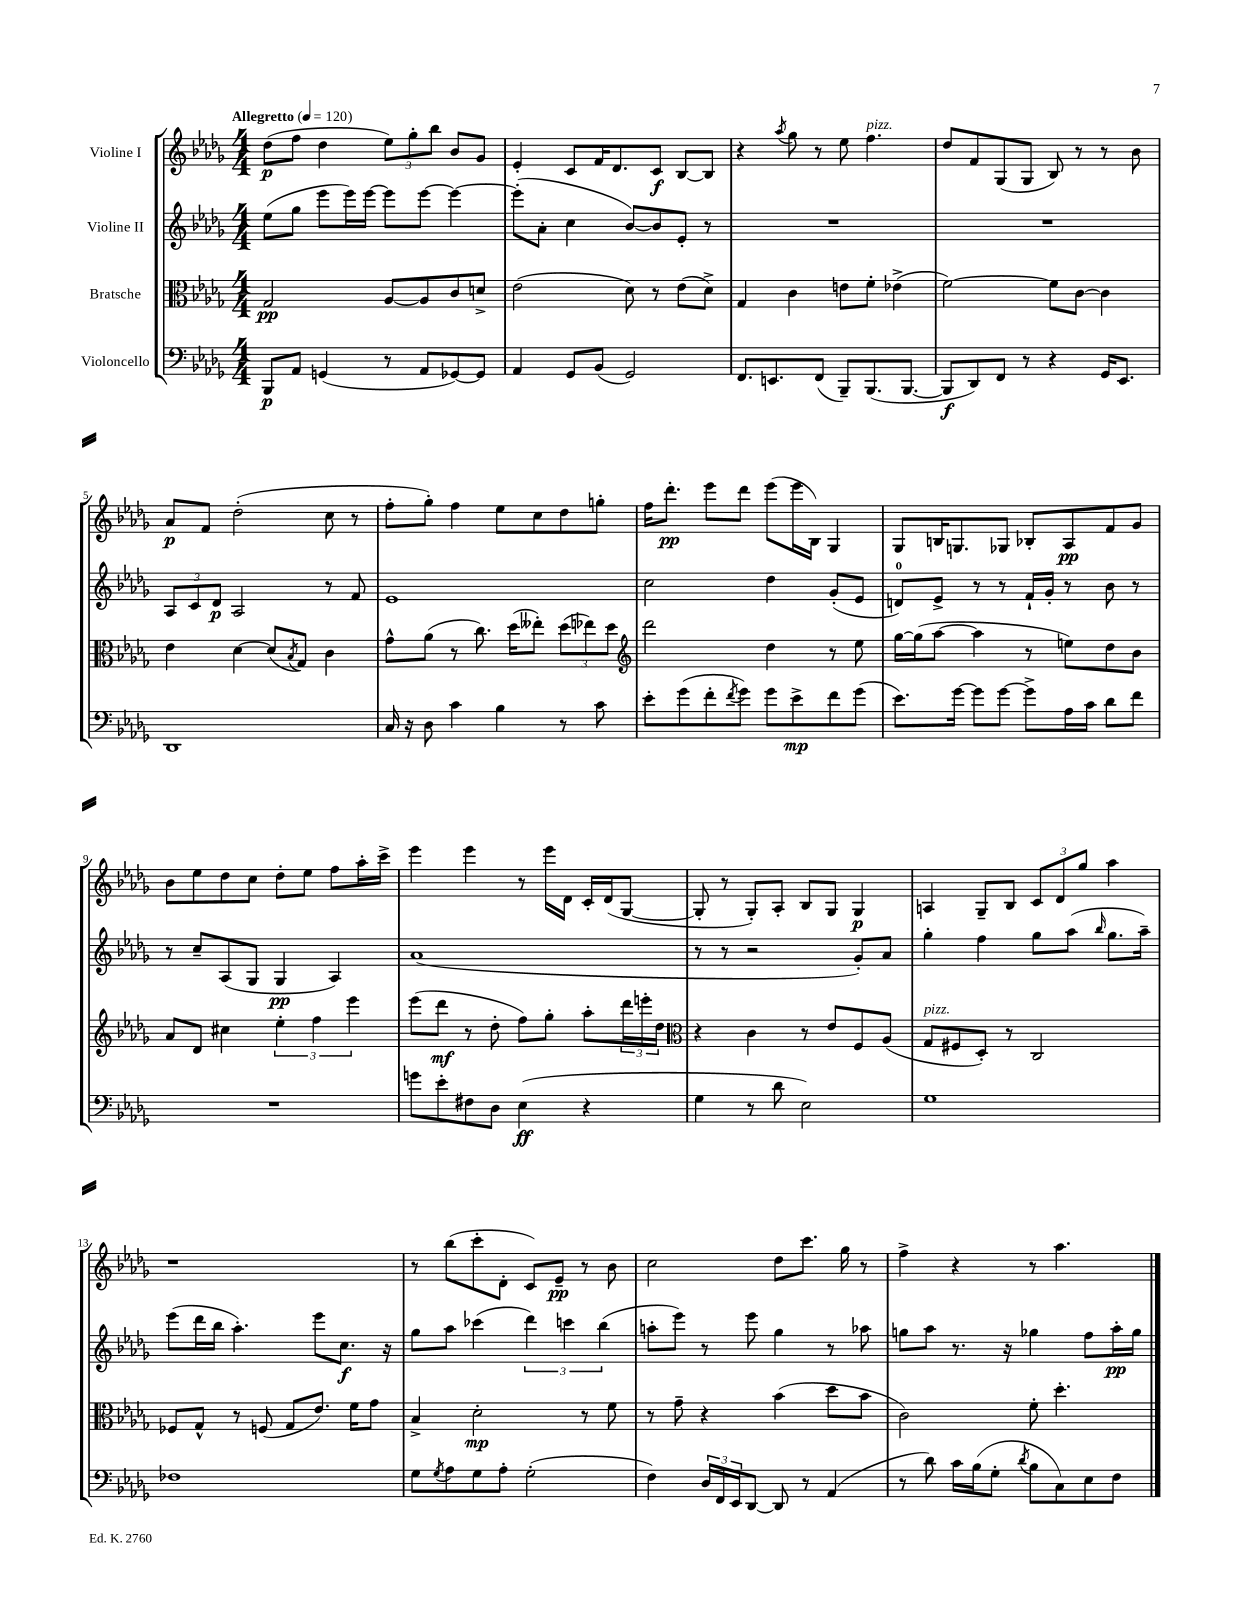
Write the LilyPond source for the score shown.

<<
\new StaffGroup <<
\new Staff = "s0" \with { instrumentName = "Violine I" } {
    \clef treble \key des \major \numericTimeSignature \time 4/4 \tempo "Allegretto" 4 = 120
    des''8\p( f''8 des''4 \tuplet 3/2 { ees''8) ges''8-. bes''8 } bes'8 ges'8 |
    ees'4-. c'8 f'16 des'8. c'8\f bes8~ bes8 |
    r4 \acciaccatura { aes''8 } ges''8 r8 ees''8 f''4.^\markup { \italic "pizz." } |
    des''8 f'8 ges8( ges8 bes8) r8 r8 bes'8 |
    aes'8\p f'8 des''2-.( c''8 r8 |
    f''8-. ges''8-.) f''4 ees''8 c''8 des''8 g''8-. |
    f''16 des'''8.-.\pp ees'''8 des'''8 ees'''8( ees'''16 bes16) ges4 |
    ges8 b16 g8. ges8 bes8-. aes8\pp f'8 ges'8 |
    bes'8 ees''8 des''8 c''8 des''8-. ees''8 f''8 aes''16-. c'''16-> |
    ees'''4 ees'''4 r8 ees'''16 des'16 c'16-. des'16( ges8~ |
    ges8-. r8 ges8-.) aes8-. bes8 ges8 ges4\p |
    a4 ges8-- bes8 \tuplet 3/2 { c'8 des'8 ges''8 } aes''4 |
    r1 |
    r8 bes''8( c'''8-. des'8-. c'8) ees'8--\pp r8 bes'8 |
    c''2 des''8 c'''8. ges''16 r8 |
    f''4-> r4 r8 aes''4. \bar "|." |
}
\new Staff = "s1" \with { instrumentName = "Violine II" } {
    \clef treble \key des \major \numericTimeSignature \time 4/4
    ees''8( ges''8 ees'''8 ees'''16) ees'''16~ ees'''8 ees'''8~ ees'''4~ |
    ees'''8-.( aes'8-. c''4 bes'8~) bes'8 ees'8-. r8 |
    R1 |
    R1 |
    \tuplet 3/2 { aes8 c'8 des'8\p } aes2 r8 f'8 |
    ees'1 |
    c''2 des''4 ges'8-.( ees'8 |
    d'8-0) ees'8-> r8 r8 f'16-! ges'16-. r8 bes'8 r8 |
    r8 c''8-- aes8( ges8 ges4\pp aes4) |
    aes'1( |
    r8 r8 r2 ges'8-.) aes'8 |
    ges''4-. f''4 ges''8 aes''8( \grace { bes''16 } ges''8. aes''16--) |
    ees'''8( des'''16 bes''16 aes''4.-.) ees'''8 c''8.\f r16 |
    ges''8 aes''8 ces'''4( \tuplet 3/2 { des'''4) c'''4 bes''4( } |
    a''8-. ees'''8) r8 ees'''8 ges''4 r8 aes''8 |
    g''8 aes''8 r8. r16 ges''4 f''8 aes''16-.\pp ges''16 \bar "|." |
}
\new Staff = "s2" \with { instrumentName = "Bratsche" } {
    \clef alto \key des \major \numericTimeSignature \time 4/4
    ges2\pp aes8~ aes8 c'8 d'8-> |
    ees'2( des'8) r8 ees'8( des'8->) |
    ges4 c'4 e'8 f'8-. ees'4->( |
    f'2~) f'8 c'8~ c'4 |
    ees'4 des'4~ des'8( \acciaccatura { bes8 } ges8) c'4 |
    ges'8-^ aes'8( r8 c''8.) des''16( eeses''8-.) \tuplet 3/2 { des''8( ees''8) des''8 } |
    \clef treble des'''2 des''4 r8 ees''8 |
    ges''16~ ges''16( aes''8~ aes''4 r8 e''8) des''8 bes'8 |
    aes'8 des'8 cis''4 \tuplet 3/2 { ees''4-. f''4 ees'''4 } |
    ees'''8( des'''8\mf r8 des''8-. f''8) ges''8-. aes''8-. \tuplet 3/2 { des'''16 e'''16-. des''16 } |
    \clef alto r4 c'4 r8 ees'8 f8 aes8( |
    ges8^\markup { \italic "pizz." } fis8 des8-.) r8 c2 |
    fes8 ges8-^ r8 f8( ges8 ees'8.) f'16 ges'8 |
    bes4-> des'2-.\mp r8 f'8 |
    r8 ges'8-- r4 bes'4( des''8 bes'8 |
    c'2) f'8-. des''4.-. \bar "|." |
}
\new Staff = "s3" \with { instrumentName = "Violoncello" } {
    \clef bass \key des \major \numericTimeSignature \time 4/4
    bes,,8\p aes,8 g,4( r8 aes,8 ges,8~) ges,8 |
    aes,4 ges,8 bes,8( ges,2) |
    f,8. e,8. f,8( bes,,8--) bes,,8.( bes,,8.~ |
    bes,,8\f des,8) f,8 r8 r4 ges,16 ees,8. |
    des,1 |
    c16 r16 des8 c'4 bes4 r8 c'8 |
    ees'8-. ges'8( f'8-. \acciaccatura { f'8 } ges'8) ges'8 ees'8->\mp f'8 ges'8( |
    ees'8.) ges'16~ ges'8 ges'8~ ges'8-> aes16 c'16 des'8 f'8 |
    R1 |
    g'8 ees'8-. fis8 des8 ees4\ff( r4 |
    ges4 r8 des'8 ees2) |
    ges1 |
    fes1 |
    ges8 \acciaccatura { ges8 } aes8 ges8 aes8-. ges2-.( |
    f4) \tuplet 3/2 { des16 f,16 ees,16 } des,8~ des,8 r8 aes,4( |
    r8 des'8) c'16 bes16( ges8-. \acciaccatura { des'8 } bes8 c8) ees8 f8 \bar "|." |
}
>>
>>
